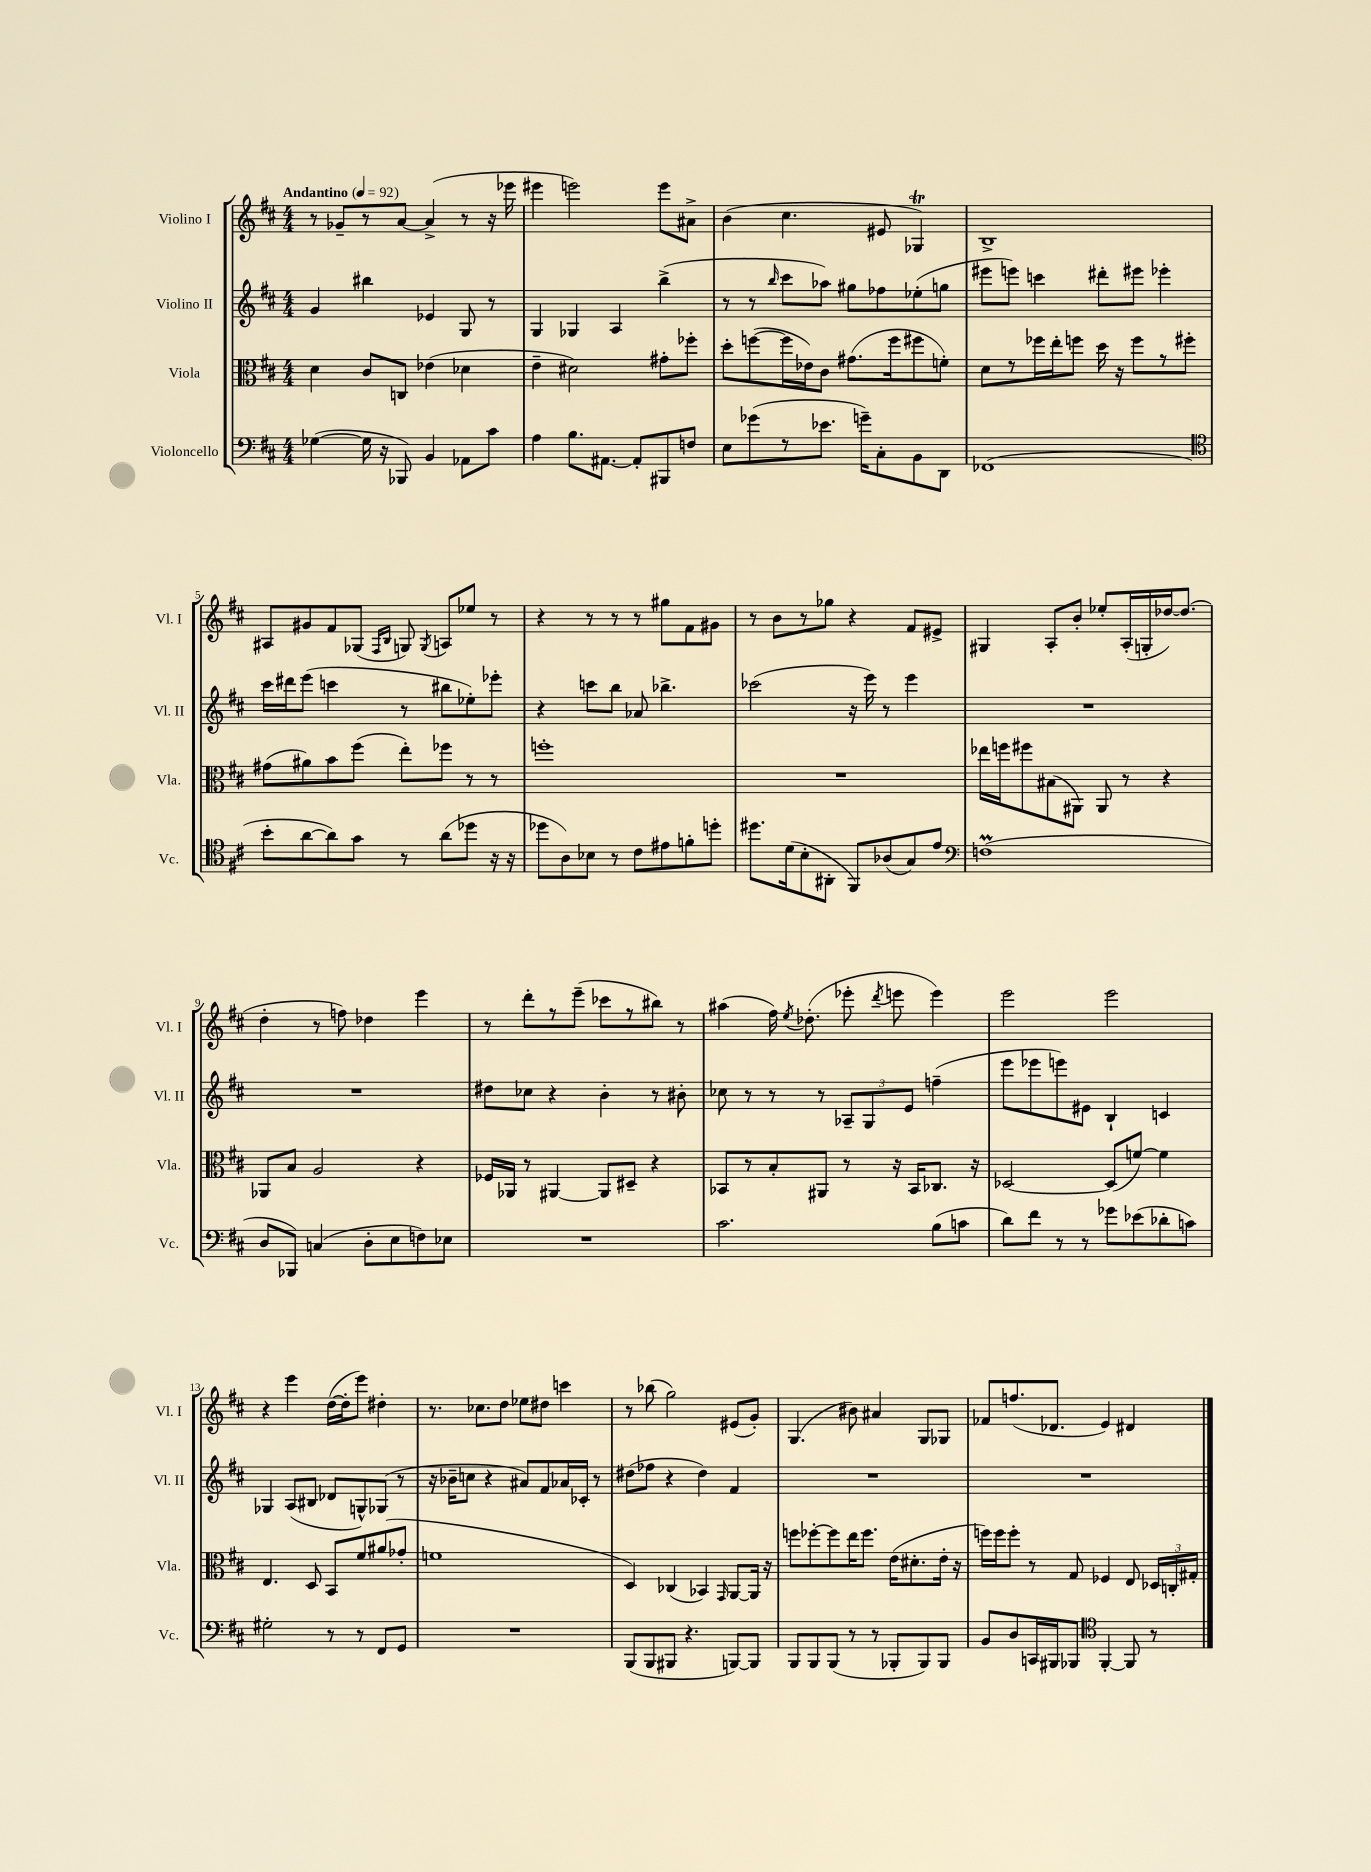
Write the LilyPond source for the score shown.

<<
\new StaffGroup <<
\new Staff = "s0" \with { instrumentName = "Violino I" shortInstrumentName = "Vl. I" } {
    \clef treble \key d \major \numericTimeSignature \time 4/4 \tempo "Andantino" 4 = 92
    \autoBeamOff r8 ges'8[-- r8 a'8]~ a'4->( r8 r16 ees'''16 |
    eis'''4 e'''2) e'''8[ ais'8]-> |
    b'4( cis''4. eis'8 ges4\trill) |
    b1-> |
    ais8[ gis'8 fis'8 ges8]( \grace { fis16[ b16] } g8) \acciaccatura { g8 } a8[ ees''8] r8 |
    r4 r8 r8 r8 gis''8[ fis'8 gis'8] |
    r8 b'8[ r8 ges''8] r4 fis'8[ eis'8]-> |
    gis4 a8[-. b'8]-. ees''8[-. a16-.( g16-. des''16~) des''8.]( |
    d''4-. r8 f''8) des''4 e'''4 |
    r8 d'''8[-. r8 e'''8]--( ces'''8[ r8 bis''8]) r8 |
    ais''4( fis''16) \acciaccatura { e''8 } des''8.-.( ees'''8-. \acciaccatura { d'''8 } e'''8 e'''4) |
    e'''2 e'''2 |
    r4 e'''4 d''16[~( d''16-. e'''8]) dis''4-. |
    r8. ces''8.[ d''8] ees''8[ dis''8] c'''4 |
    r8 bes''8( g''2) eis'8[( g'8]-.) |
    g4.( bis'8) ais'4 g8[ ges8] |
    fes'8[ f''8.( des'8.] e'4) dis'4 \bar "|." |
}
\new Staff = "s1" \with { instrumentName = "Violino II" shortInstrumentName = "Vl. II" } {
    \clef treble \key d \major \numericTimeSignature \time 4/4
    \autoBeamOff g'4 bis''4 ees'4 g8 r8 |
    g4 ges4 a4 b''4->( |
    r8 r8 \grace { b''16 } cis'''8[ aes''8]) gis''8[ fes''8 ees''8-.( g''8] |
    eis'''8[ e'''8]) c'''4 dis'''8[-. eis'''8] ees'''4-. |
    cis'''16[ dis'''16 e'''8]( c'''4 r8 bis''8[ ees''8-.) ees'''8]-. |
    r4 c'''8[ b''8] aes'8 bes''4.-> |
    ces'''2( r16 e'''16) r8 e'''4 |
    R1 |
    R1 |
    dis''8[ ces''8] r4 b'4-. r8 bis'8-. |
    ces''8 r8 r8 r8 \tuplet 3/2 { aes8[-- g8 e'8] } f''4--( |
    e'''8[ ees'''8 e'''8) eis'8] b4-! c'4 |
    ges4 a8[( bis8] des'8[ g8-^) ges8]( r8 |
    r16 bes'16[-- c''8] r4 ais'8[) fis'8 aes'16 ces'16]-. r8 |
    dis''8[( fes''8] r4 dis''4) fis'4 |
    R1 |
    R1 \bar "|." |
}
\new Staff = "s2" \with { instrumentName = "Viola" shortInstrumentName = "Vla." } {
    \clef alto \key d \major \numericTimeSignature \time 4/4
    \autoBeamOff d'4 cis'8[ c8] ees'4( des'4 |
    e'4-- dis'2) gis'8[-. fes''8]-. |
    d''8[-. f''8~( f''16 ees'16) cis'8] gis'8.[( f''16 fis''8 f'8]-.) |
    d'8[ r8 fes''16 e''16-. f''8] d''16 r16 f''8[ r8 fis''8]-. |
    gis'8[( ais'8) b'8 fis''8]( e''8[-.) fes''8] r8 r8 |
    f''1-. |
    R1 |
    ees''16[ f''16 fis''8 bis8( ais,8]) ais,8 r8 r4 |
    aes,8[ b8] a2 r4 |
    fes16[ aes,16] r8 ais,4~ ais,8[ dis8]-- r4 |
    bes,8[ r8 b8-. ais,8] r8 r16 bes,16[ ces8.] r16 |
    des2~ des8[( f'8]~) f'4 |
    e4. d8 b,8[ fis'8 ais'8( ges'8]-. |
    f'1 |
    d4) ces4( bes,4) \grace { g,16 } a,8[~ a,16] r16 |
    f''8[ fes''8~-. fes''8 e''16 fes''8.] e'16[( dis'8.-. e'16]-. r16 |
    f''16[) f''16 f''8]-. r8 g8 fes4 e8 \tuplet 3/2 { des16[ c16-. gis16]-. } \bar "|." |
}
\new Staff = "s3" \with { instrumentName = "Violoncello" shortInstrumentName = "Vc." } {
    \clef bass \key d \major \numericTimeSignature \time 4/4
    \autoBeamOff ges4~( ges16 r16 bes,,8) b,4 aes,8[ cis'8] |
    a4 b8.[ ais,8.]~ ais,8[-. bis,,8 f8] |
    e8[ ges'8( r8 ees'8.] g'16[--) cis8-. b,8 d,8] |
    fes,1( |
    \clef tenor b'8[-. a'8~ a'8) g'8] r8 a'8[( des''8] r16 r16 |
    des''8[ a8) bes8] r8 cis'8[ eis'8 f'8-. d''8]-. |
    dis''8.[ d'16( b8-. ais,8]-. fis,8[) aes8( g8) e'8] |
    \clef bass f1\prall( |
    d8[ bes,,8]) c4( d8[-. e8 f8) ees8] |
    R1 |
    cis'2. b8[( c'8] |
    d'8[) fis'8] r8 r8 ges'8[ ees'8( des'8-. c'8]) |
    gis2-. r8 r8 fis,8[ g,8] |
    R1 |
    b,,8[( b,,8 bis,,8] r4. b,,8[~) b,,8] |
    b,,8[ b,,8 b,,8]( r8 r8 bes,,8[-. bes,,8) bes,,8] |
    b,8[ d8 c,16 bis,,16 bes,,8] \clef tenor fis,4~-. fis,8 r8 \bar "|." |
}
>>
>>
